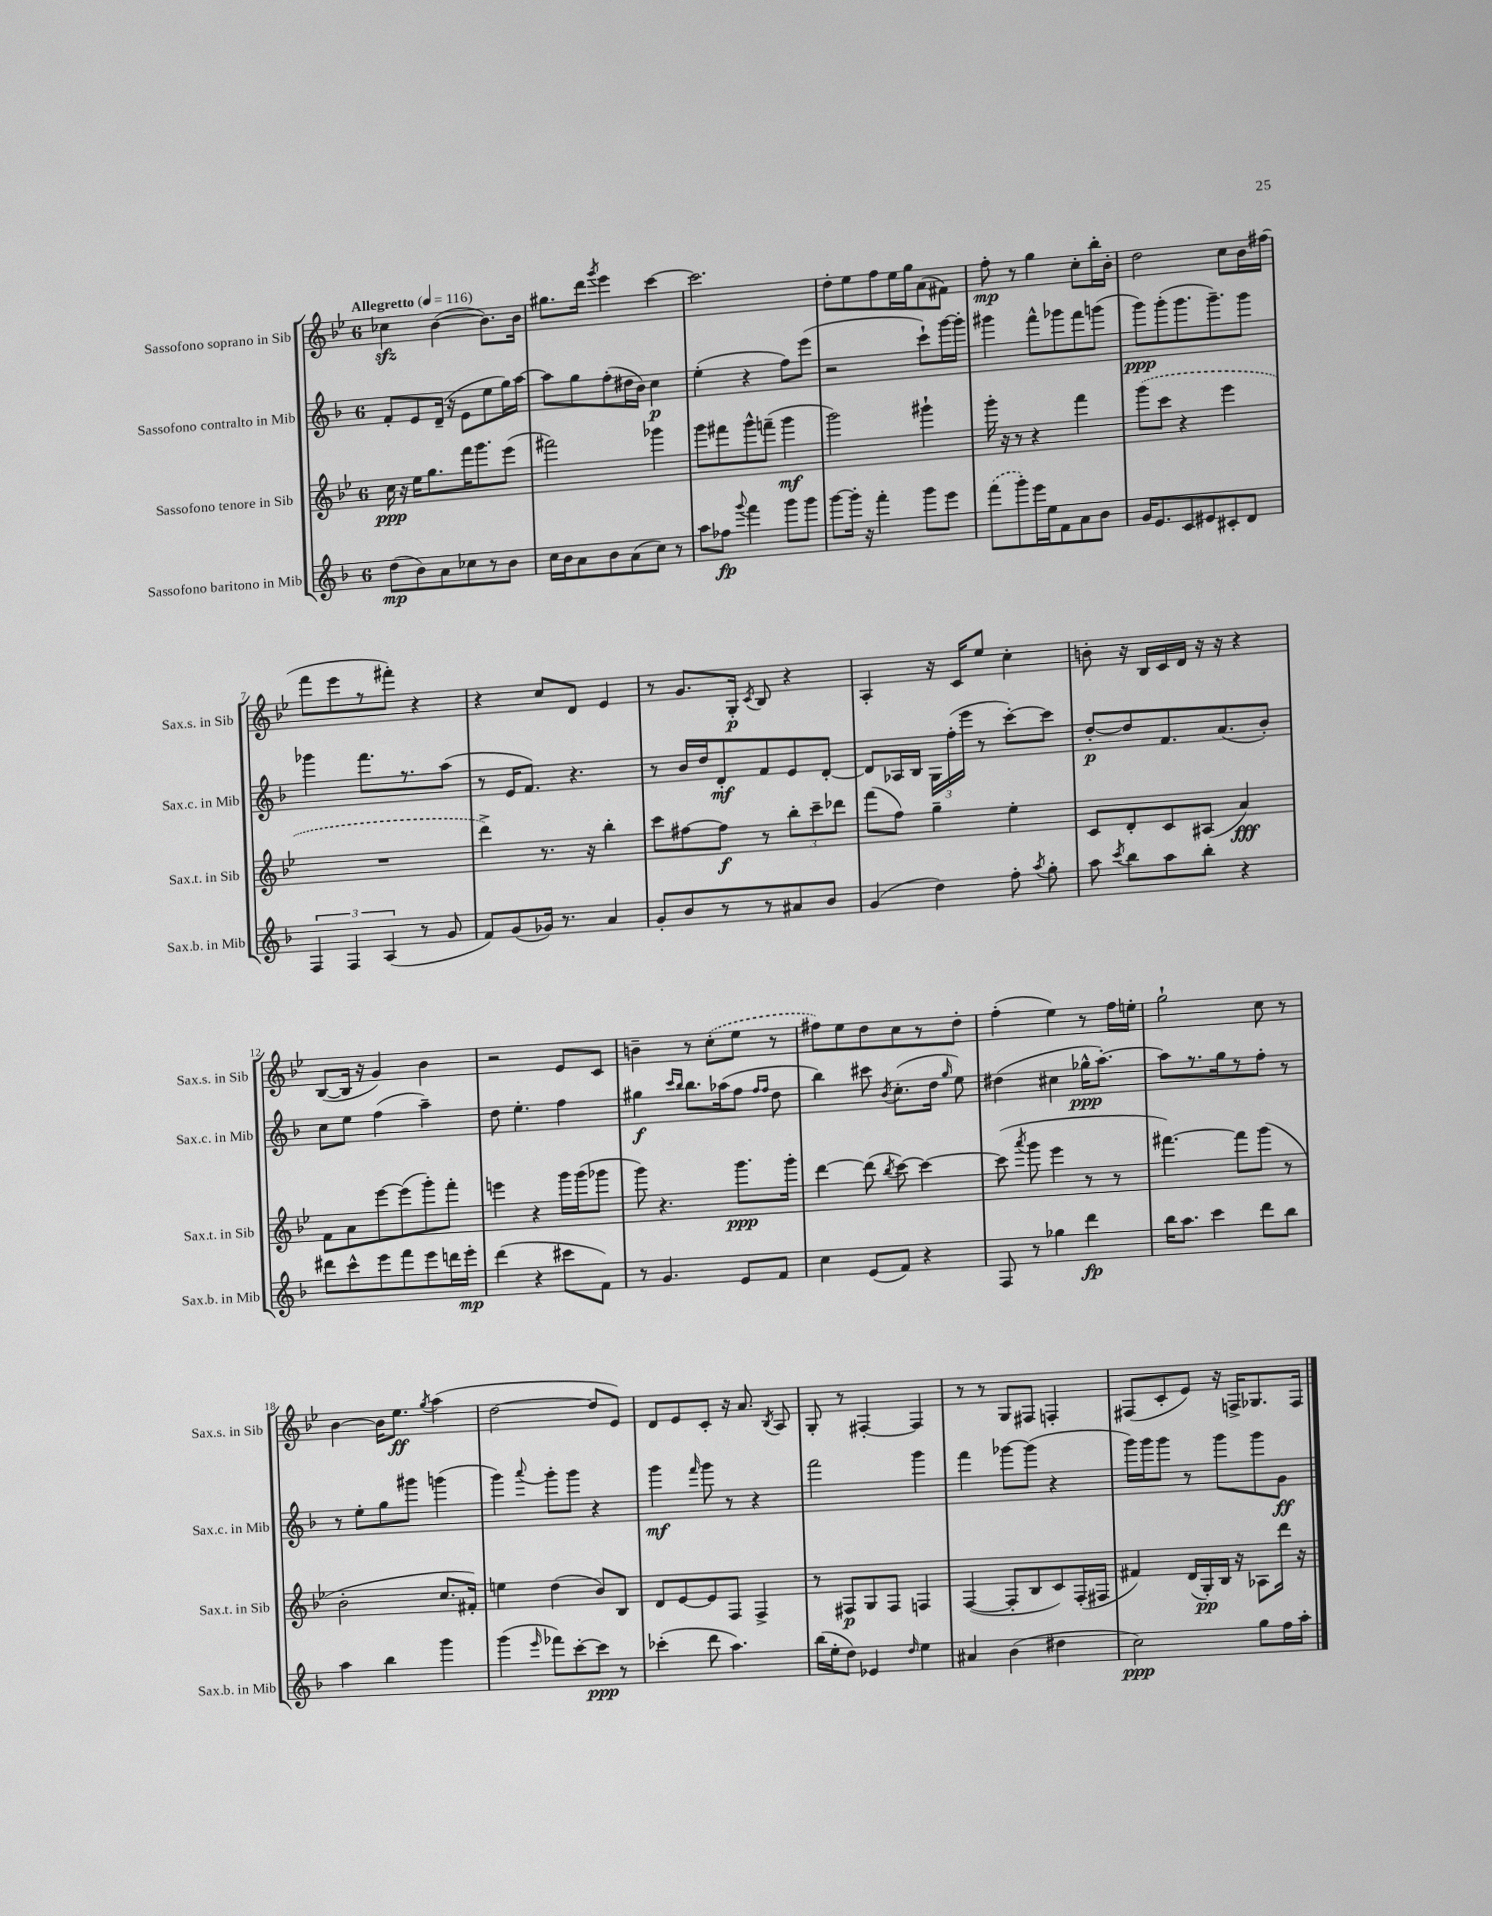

**kern	**dynam	**kern	**dynam	**kern	**dynam	**kern	**dynam
*part4	*part4	*part3	*part3	*part2	*part2	*part1	*part1
*staff4	*staff4	*staff3	*staff3	*staff2	*staff2	*staff1	*staff1
*I"Sassofono baritono in Mib	*	*I"Sassofono tenore in Sib	*	*I"Sassofono contralto in Mib	*	*I"Sassofono soprano in Sib	*
*I'Sax.b. in Mib	*	*I'Sax.t. in Sib	*	*I'Sax.c. in Mib	*	*I'Sax.s. in Sib	*
*clefG2	*	*clefG2	*	*clefG2	*	*clefG2	*
*k[b-]	*	*k[b-e-]	*	*k[b-]	*	*k[b-e-]	*
*M6/8	*	*M6/8	*	*M6/8	*	*M6/8	*
*MM116	*	*MM116	*	*MM116	*	*MM116	*
=1	=1	=1	=1	=1	=1	=1	=1
!	!	!	!	!	!	!LO:TX:a:B:t=Allegretto	!
(8dd\L	mp	16cc\	ppp	8f'/L	.	4cc-Xzz\	.
.	.	16r	.	.	.	.	.
8b-\)	.	16ee-\KL	.	8e/	.	.	.
.	.	8.gg\	.	.	.	.	.
8a\	.	.	.	(16d~/Jk	.	([4b-\	.
.	.	.	.	16r	.	.	.
8cc-X\	.	16fff\K	.	8e\L	.	.	.
.	.	8.ggg\	.	.	.	.	.
8r	.	.	.	8ee\	.	8.b-\L])	.
8b-\J	.	(8eee-\J	.	16gg\L)	.	.	.
.	.	.	.	[16aa\JJ	.	16b-\Jk	.
=2	=2	=2	=2	=2	=2	=2	=2
16cc\LL	.	2fff#X\)	.	8aa\L]	.	8.gg#X\L	.
16b-\J	.	.	.	.	.	.	.
8a\	.	.	.	8gg\	.	.	.
.	.	.	.	.	.	16ddd\Jk	.
.	.	.	.	.	.	8qggg/	.
8b-\	.	.	.	(8ff'\	.	4eee-\	.
(8a\	.	.	.	16dd#X\L	.	.	.
.	.	.	.	16b-\JJ)	.	.	.
8cc\J)	.	4ggg-X\	.	4cc\	p	[4ccc\	.
8r	.	.	.	.	.	.	.
=3	=3	=3	=3	=3	=3	=3	=3
8aa\L	.	8ggg\L	.	(4ee'\	.	2.ccc\]	.
8ff-X\J	fp	8fff#X\	.	.	.	.	.
8qqggg/	.	.	.	.	.	.	.
4fff\	.	8ggg^^\	.	4r	.	.	.
.	.	(8fffn~\J	.	.	.	.	.
8ggg\L	.	4ggg\	mf	8ff\L)	.	.	.
8ggg\J	.	.	.	(8eee\J	.	.	.
=4	=4	=4	=4	=4	=4	=4	=4
[8ggg\L	.	2ggg\)	.	2r	.	8dd'\L	.
16ggg'\Jk]	.	.	.	.	.	8ee-\	.
16r	.	.	.	.	.	.	.
4fff'\	.	.	.	.	.	8ff\	.
.	.	.	.	.	.	16ee-\L	.
.	.	.	.	.	.	16gg\J	.
8ggg\L	.	4ggg#X`\	.	8ccc`\L)	.	(8a\	.
8eee\J	.	.	.	[16ggg\L	.	8f#X\J)	.
.	.	.	.	16ggg'\JJ]	.	.	.
=5	=5	=5	=5	=5	=5	=5	=5
(8fff\L	.	16ggg'\	.	4ggg#X\	.	8ff'\	mp
.	.	16r	.	.	.	.	.
8ggg'\)	.	8r	.	.	.	8r	.
16eee\L	.	4r	.	8fff^^\L	.	4gg\	.
16ee\J	.	.	.	.	.	.	.
8f\	.	.	.	8ggg-X\	.	.	.
8a\	.	4fff\	.	8fff\	.	8cc'\L	.
8b-\J	.	.	.	(8gggn\J	.	16bb-'\L	.
.	.	.	.	.	.	16b-'\JJ	.
=6	=6	=6	=6	=6	=6	=6	=6
16g/KL	.	(8ggg\L	.	8ggg\L)	ppp	2dd\	.
8.e/	.	.	.	.	.	.	.
.	.	8ccc\J	.	(8ggg'\	.	.	.
8c/	.	4r	.	8.ggg\	.	.	.
8e#X/	.	.	.	.	.	.	.
.	.	.	.	8.ggg~\)	.	.	.
8c#X'/	.	4eee-\	.	.	.	8cc\L	.
8d/J	.	.	.	8ggg\J	.	16b-\L	.
.	.	.	.	.	.	(16ff#X\JJ	.
!!LO:LB:g=z
=7	=7	=7	=7	=7	=7	=7	=7
6F/	.	2.r	.	4ggg-X\	.	8fff\L	.
.	.	.	.	.	.	8eee-\	.
6F/	.	.	.	.	.	.	.
.	.	.	.	8.fff\L	.	8r	.
(6A/	.	.	.	.	.	.	.
.	.	.	.	.	.	8fff#X'\J)	.
.	.	.	.	8.r	.	.	.
8r	.	.	.	.	.	4r	.
8g/	.	.	.	(8aa\J	.	.	.
=8	=8	=8	=8	=8	=8	=8	=8
8f/L)	.	4ddd^\)	.	8r	.	4r	.
(8g/	.	.	.	16e/KL	.	.	.
.	.	.	.	8.f/J)	.	.	.
16g-X/Jk)	.	8.r	.	.	.	8cc/L	.
8.r	.	.	.	.	.	.	.
.	.	.	.	4.r	.	8d/J	.
.	.	16r	.	.	.	.	.
4a/	.	4bb-'\	.	.	.	4e-/	.
=9	=9	=9	=9	=9	=9	=9	=9
8g'/L	.	8ccc\L	.	8r	.	8r	.
8b-/	.	[8ff#X\	.	16b-/LL	.	8.g/L	.
.	.	.	.	16dd/J	.	.	.
8r	.	8ff#\J]	f	8d'/	mf	.	.
.	.	.	.	.	.	16G'/Jk	p
.	.	.	.	.	.	8qc/	.
8r	.	8r	.	8f/	.	8B-/	.
8a#X/	.	12bb-'\L	.	8e/	.	4r	.
.	.	12ccc~\	.	.	.	.	.
8b-/J	.	.	.	[8d'/J	.	.	.
.	.	12ddd-X\J	.	.	.	.	.
=10	=10	=10	=10	=10	=10	=10	=10
(4g/	.	(8fff\L	.	8d/L]	.	4A'/	.
.	.	8ff\J)	.	16A-X/L	.	.	.
.	.	.	.	16B-/JJ	.	.	.
4dd\)	.	4gg~\	.	24G\LL	.	16r	.
.	.	.	.	(24ff'\	.	.	.
.	.	.	.	.	.	16c/KL	.
.	.	.	.	24eee\JJ	.	.	.
.	.	.	.	8r	.	8ee-/J	.
8ff'\	.	4ee-'\	.	[8ccc'\L)	.	4cc'\	.
8qaa/	.	.	.	.	.	.	.
8gg'\	.	.	.	8ccc\J]	.	.	.
=11	=11	=11	=11	=11	=11	=11	=11
8aa\	.	8c/L	.	[8dd'/L	p	8bn'\	.
8qccc/	.	.	.	.	.	.	.
8bb-\L	.	8d'/	.	8dd/]	.	16r	.
.	.	.	.	.	.	16B-/LL	.
8aa\	.	8c/	.	8.f/	.	16c/	.
.	.	.	.	.	.	16d/JJ	.
8bb-'\J	.	(8A#X/J	.	.	.	16r	.
.	.	.	.	(8.a/	.	16r	.
4r	.	4a/)	fff	.	.	4r	.
.	.	.	.	8b-'/J)	.	.	.
!!LO:LB:g=z
=12	=12	=12	=12	=12	=12	=12	=12
8ddd#X\L	.	8f\L	.	8cc\L	.	([8B-/L	.
8ccc^^\	.	8a\	.	8ee\J	.	16B-/Jk]	.
.	.	.	.	.	.	16r	.
8eee\	.	[8eee-\	.	(4ff\	.	4g/)	.
8fff\	.	(8eee-\]	.	.	.	.	.
8eee\	.	8ggg'\)	.	4aa~\)	.	4b-\	.
16dddn\L	.	8fff'\J	.	.	.	.	.
16eee'\JJ	mp	.	.	.	.	.	.
=13	=13	=13	=13	=13	=13	=13	=13
(4ddd\	.	4eeen\	.	8dd\	.	2r	.
.	.	.	.	4.ee'\	.	.	.
4r	.	4r	.	.	.	.	.
8ccc#X\L	.	16ggg\LL	.	4ff\	.	8e-/L	.
.	.	(16ggg\J	.	.	.	.	.
8f\J)	.	8ggg-X\J	.	.	.	8c/J	.
=14	=14	=14	=14	=14	=14	=14	=14
8r	.	8ggg\)	.	4gg#X\	f	4bn~\	.
4.g/	.	4.r	.	.	.	.	.
.	.	.	.	16qqccc/LL	.	.	.
.	.	.	.	16qqbb-/JJ	.	.	.
.	.	.	.	8.bb-\L	.	8r	.
.	.	.	.	.	.	(8cc'\L	.
.	.	.	.	(16aa-X\k	.	.	.
8e/L	.	8.ggg\L	ppp	8ff\J	.	8ee-\J	.
.	.	.	.	16qqff/LL	.	.	.
.	.	.	.	16qqff/JJ	.	.	.
8f/J	.	.	.	8dd\	.	8r	.
.	.	16ggg'\Jk	.	.	.	.	.
=15	=15	=15	=15	=15	=15	=15	=15
4cc\	.	[4ddd\	.	4bb-\)	.	8ff#X\L)	.
.	.	.	.	.	.	8ee-\	.
(8e/L	.	(8ddd\]	.	8ccc#X\	.	8dd\	.
.	.	8qbb-/	.	8qb-/	.	.	.
8f/J)	.	[8ccc\)	.	(8.cc'\L	.	8cc\	.
4r	.	4ccc\_	.	.	.	8r	.
.	.	.	.	16dd\Jk	.	.	.
.	.	.	.	16qqgg/	.	.	.
.	.	.	.	8ee\)	.	8dd'\J	.
=16	=16	=16	=16	=16	=16	=16	=16
8F/	.	(8ccc\]	.	(4dd#X\	.	(4ff'\	.
.	.	8qaaa/	.	.	.	.	.
8r	.	8ggg\	.	.	.	.	.
4gg-X\	.	4eee-\	.	4cc#X\	.	4ee-\)	.
4ddd\	fp	8r	.	16gg-X^^\KL	ppp	8r	.
.	.	.	.	[8.aa'\J)	.	.	.
.	.	8r	.	.	.	16ff\LL	.
.	.	.	.	.	.	16een'\JJ	.
=17	=17	=17	=17	=17	=17	=17	=17
16bb-\KL	.	[4.fff#X\)	.	8aa\L]	.	2gg`\	.
8.aa\J	.	.	.	.	.	.	.
.	.	.	.	8.r	.	.	.
4ccc\	.	.	.	.	.	.	.
.	.	.	.	16gg\k	.	.	.
.	.	8fff#\L]	.	8r	.	.	.
8ddd\L	.	(8ggg\J	.	8ff'\J	.	8cc\	.
8bb-\J	.	8r	.	8r	.	8r	.
!!LO:LB:g=z
=18	=18	=18	=18	=18	=18	=18	=18
4aa\	.	2b-'\	.	8r	.	[4b-\	.
.	.	.	.	8ee'\L	.	.	.
4bb-\	.	.	.	8gg\	.	16b-\KL]	.
.	.	.	.	.	.	8.ee-\J	ff
.	.	.	.	8ggg#X\J	.	.	.
.	.	.	.	.	.	8qgg/	.
4ggg\	.	8.cc/L	.	(4gggn\	.	(4aa\	.
.	.	16f#X'/Jk)	.	.	.	.	.
=19	=19	=19	=19	=19	=19	=19	=19
(4ggg\	.	4een\	.	4ggg\)	.	[2dd\	.
16qqeee/	.	.	.	8qqaaa/	.	.	.
8fff-X\L)	.	(4dd\	.	8ggg'\L	.	.	.
[8ccc'\	.	.	.	8ggg\J	.	.	.
8ccc\J]	ppp	8b-/L)	.	4r	.	8dd/L]	.
8r	.	8B-/J	.	.	.	8e-/J)	.
=20	=20	=20	=20	=20	=20	=20	=20
(4ccc-X'\	.	8d/L	.	4ggg\	mf	8d/L	.
.	.	[8e-/	.	.	.	8e-/	.
.	.	.	.	16qqfff/	.	.	.
8ddd\	.	8e-/]	.	8ggg\	.	8c'/J	.
4.aa\)	.	8F/J	.	8r	.	16r	.
.	.	.	.	.	.	8.a/	.
.	.	4F^/	.	4r	.	.	.
.	.	.	.	.	.	8qB-/	.
.	.	.	.	.	.	8A/	.
=21	=21	=21	=21	=21	=21	=21	=21
(16bb-\LL	.	8r	.	2fff\	.	8G'/	.
16ee'\J	.	.	.	.	.	.	.
8dd\J)	.	8F#X/L	p	.	.	8r	.
4e-X/	.	8G/	.	.	.	[4F#X'/	.
.	.	8F#/J	.	.	.	.	.
16qqdd/	.	.	.	.	.	.	.
4ee\	.	4Fn/	.	4ggg\	.	4F#/]	.
=22	=22	=22	=22	=22	=22	=22	=22
4a#X/	.	([4F/	.	4fff\	.	8r	.
.	.	.	.	.	.	8r	.
(4b-\	.	8F'/L]	.	[8ggg-X\L	.	8G/L	.
.	.	8B-/	.	(8ggg-\J]	.	8F#X/J	.
4dd#X\	.	8c/)	.	4r	.	4Fn'/	.
.	.	(16F'/L	.	.	.	.	.
.	.	16F#X/JJ	.	.	.	.	.
=23	=23	=23	=23	=23	=23	=23	=23
2cc\)	ppp	4f#X/)	.	16ggg\LL)	.	(8F#X/L	.
.	.	.	.	16ggg\J	.	.	.
.	.	.	.	8ggg\J	.	8c'/	.
.	.	(16d/LL	.	8r	.	8e-/J)	.
.	.	16G'/)	pp	.	.	.	.
.	.	16B-/JJ	.	8ggg\L	.	16r	.
.	.	16r	.	.	.	16Fn^/KL	.
8gg\L	.	8A-X\L	.	8ggg\	.	8.G-X/	.
16ff\L	.	16ddd\Jk	.	8g\J	ff	.	.
16aa'\JJ	.	16r	.	.	.	16F/Jk	.
==	==	==	==	==	==	==	==
*-	*-	*-	*-	*-	*-	*-	*-
